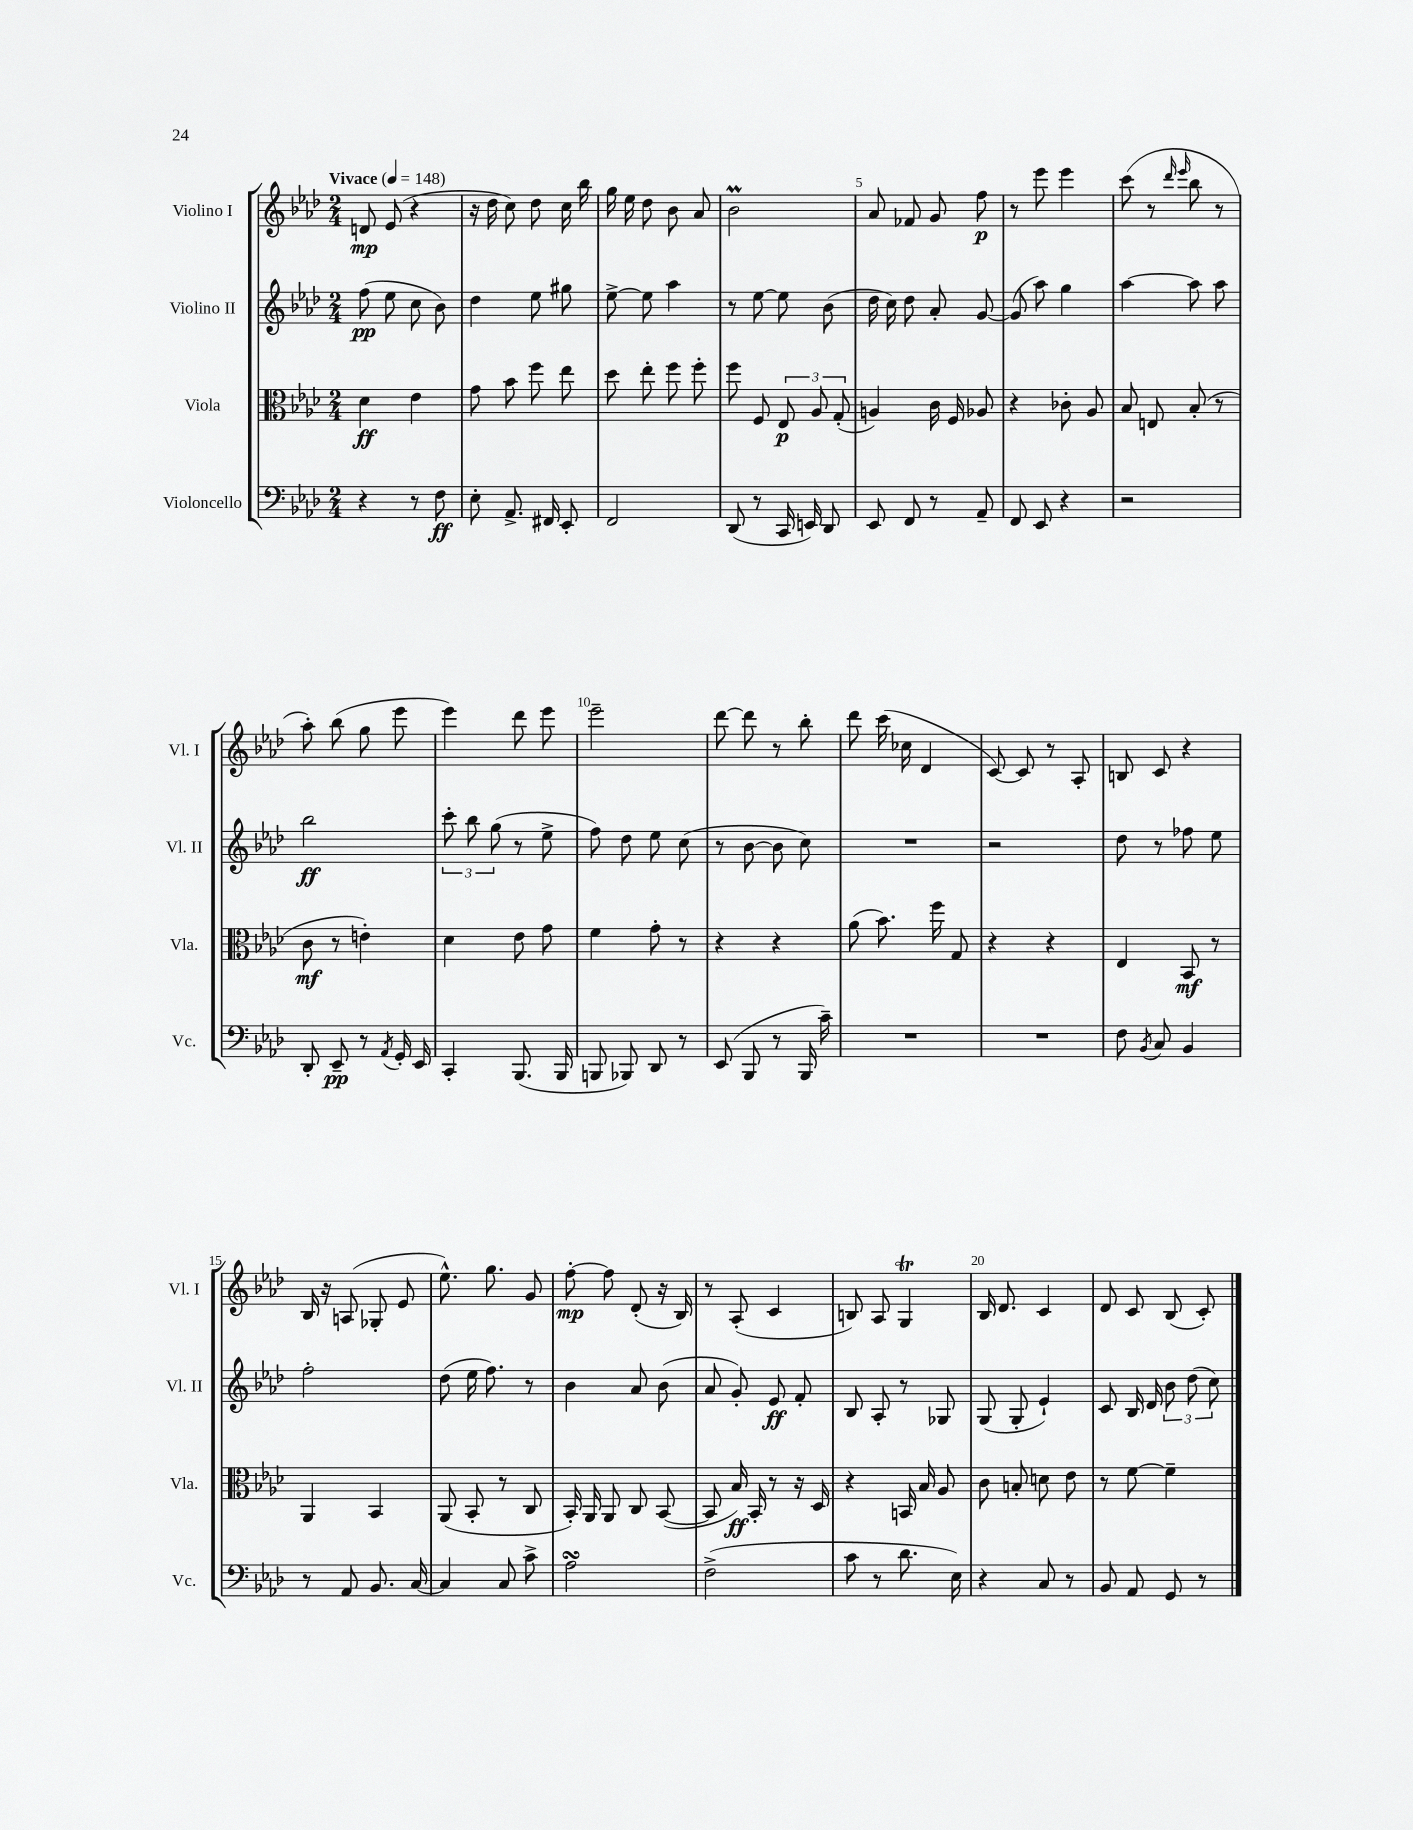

**kern	**kern	**kern	**kern
*staff4	*staff3	*staff2	*staff1
*clefF4	*clefC3	*clefG2	*clefG2
*k[b-e-a-d-]	*k[b-e-a-d-]	*k[b-e-a-d-]	*k[b-e-a-d-]
*M2/4	*M2/4	*M2/4	*M2/4
*MM148	*MM148	*MM148	*MM148
4r	4d-	(8ff	8d
.	.	8ee-	(8e-
8r	4e-	8cc	4r
8F	.	8b-)	.
=	=	=	=
8E-'	8g	4dd-	16r
.	.	.	16dd-
8.AA-^	8b-	.	8cc)
.	8ff	8ee-	8dd-
16FF#	.	.	.
8EE-'	8ee-	8gg#	16cc
.	.	.	16bb-
=	=	=	=
2FF	8dd-	[8ee-^	16gg
.	.	.	16ee-
.	8ee-'	8ee-]	8dd-
.	8ff	4aa-	8b-
.	8ff'	.	8a-
=	=	=	=
(8DD-	8ff	8r	2b-
8r	8F	[8ee-	.
16CC	12E-	8ee-]	.
16EE)	.	.	.
.	12A-	.	.
8DD-	.	(8b-	.
.	(12G'	.	.
=	=	=	=
8EE-	4A)	16dd-	8a-
.	.	16cc)	.
8FF	.	8dd-	8f-
8r	16c	8a-'	8g
.	16F	.	.
8AA-~	8A-	[8g	8ff
=	=	=	=
8FF	4r	(8g]	8r
8EE-	.	8aa-)	8eee-
4r	8c-'	4gg	4eee-
.	8A-	.	.
=	=	=	=
2r	8B-	[4aa-	(8ccc
.	8E	.	8r
.	.	.	16qqddd-
.	.	.	16qqeee-
.	(8B-'	8aa-]	8bb-
.	8r	8aa-	8r
=	=	=	=
8DD-'	8c	2bb-	8aa-')
8EE-~	8r	.	(8bb-
8r	4e')	.	8gg
8qAA-	.	.	.
16GG'	.	.	8eee-
16EE-	.	.	.
=	=	=	=
4CC'	4d-	12ccc'	4eee-)
.	.	12bb-	.
.	.	(12gg	.
(8.BBB-	8e-	8r	8ddd-
.	8g	8ee-^	8eee-
16BBB-	.	.	.
=	=	=	=
8BBB	4f	8ff)	2eee-~
8BBB-)	.	8dd-	.
8DD-	8g'	8ee-	.
8r	8r	(8cc	.
=	=	=	=
(8EE-	4r	8r	[8ddd-
8BBB-	.	[8b-	8ddd-]
8r	4r	8b-]	8r
16BBB-	.	8cc)	8bb-'
16c~)	.	.	.
=	=	=	=
2r	(8a-	2r	8ddd-
.	8.b-)	.	(16ccc
.	.	.	16cc-
.	.	.	4d-
.	16ff	.	.
.	8G	.	.
=	=	=	=
2r	4r	2r	[8c)
.	.	.	8c]
.	4r	.	8r
.	.	.	8A-'
=	=	=	=
8F	4E-	8dd-	8B
8qBB-	.	.	.
8C	.	8r	8c
4BB-	8BB-	8ff-	4r
.	8r	8ee-	.
=	=	=	=
8r	4AA-	2ff'	16B-
.	.	.	16r
8AA-	.	.	(8A
8.BB-	4BB-	.	8G-'
.	.	.	8e-
[16C	.	.	.
=	=	=	=
4C]	(8AA-	(8dd-	8.ee-^^)
.	8BB-'	16ee-	.
.	.	8.ff)	8.gg
8C	8r	.	.
8c^	8C	8r	8g
=	=	=	=
2A-	16BB-')	4b-	[8ff'
.	16AA-	.	.
.	8AA-	.	8ff]
.	8C	8a-	(8d-'
.	([8BB-	(8b-	16r
.	.	.	16B-)
=	=	=	=
(2F^	8BB-]	8a-	8r
.	16B-)	8g')	(8A-'
.	16BB-'	.	.
.	8r	8e-	4c
.	16r	8f'	.
.	16D-	.	.
=	=	=	=
8c	4r	8B-	8B)
8r	.	8A-'	8A-
8.d-	16BB	8r	4G
.	16B-	.	.
.	8A-	8G-	.
16E-)	.	.	.
=	=	=	=
4r	8c	(8G	16B-
.	.	.	8.d-
.	8B'	8G'	.
8C	8d	4e-`)	4c
8r	8e-	.	.
=	=	=	=
8BB-	8r	8c	8d-
8AA-	[8f	16B-	8c
.	.	16d-	.
8GG	4f~]	12b-	(8B-
.	.	(12dd-	.
8r	.	.	8c')
.	.	12cc)	.
==	==	==	==
*-	*-	*-	*-
